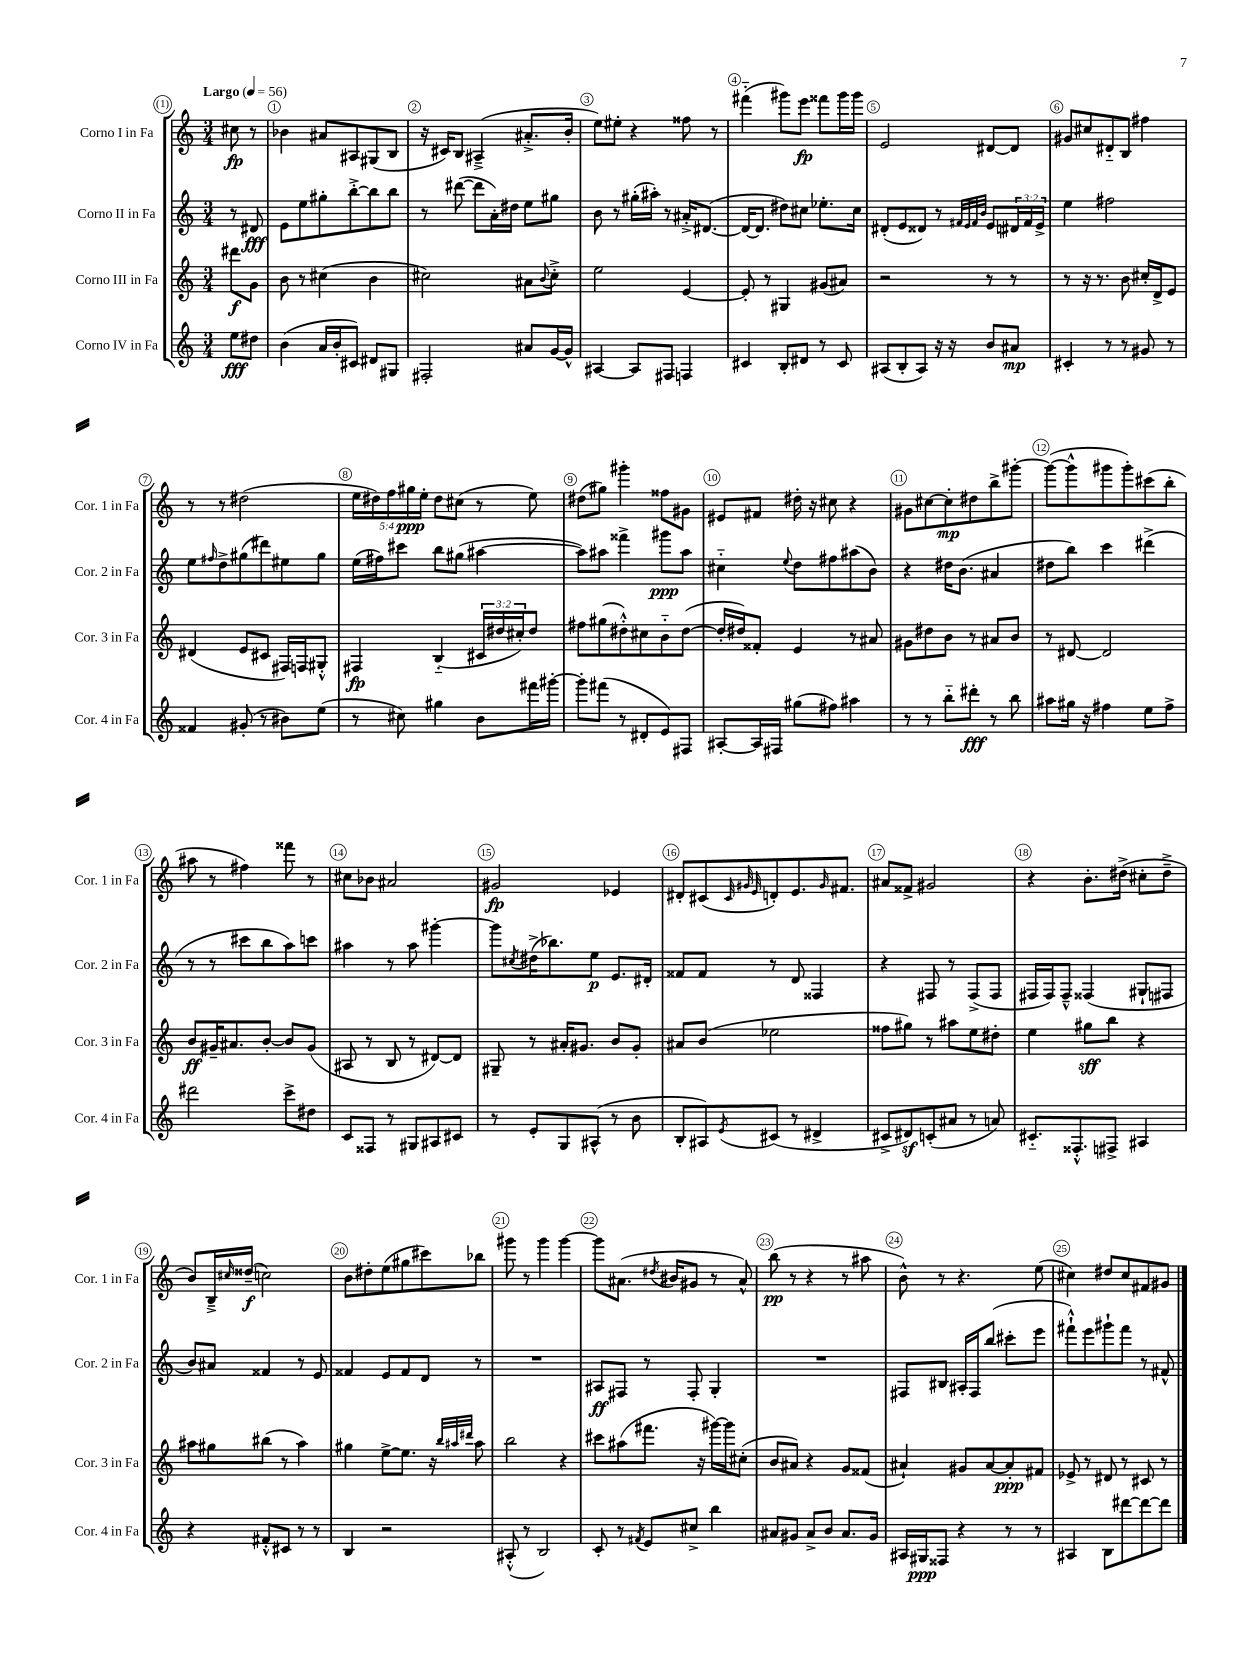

**kern	**dynam	**kern	**dynam	**kern	**dynam	**kern	**dynam
*part4	*part4	*part3	*part3	*part2	*part2	*part1	*part1
*staff4	*staff4	*staff3	*staff3	*staff2	*staff2	*staff1	*staff1
*I"Corno IV in Fa	*	*I"Corno III in Fa	*	*I"Corno II in Fa	*	*I"Corno I in Fa	*
*I'Cor. 4 in Fa	*	*I'Cor. 3 in Fa	*	*I'Cor. 2 in Fa	*	*I'Cor. 1 in Fa	*
*clefG2	*	*clefG2	*	*clefG2	*	*clefG2	*
*k[]	*	*k[]	*	*k[]	*	*k[]	*
*M3/4	*	*M3/4	*	*M3/4	*	*M3/4	*
*MM56	*	*MM56	*	*MM56	*	*MM56	*
=	=	=	=	=	=	=	=
!	!	!	!	!	!	!LO:TX:a:B:t=Largo	!
8ee\L	fff	8ddd#X\L	f	8r	.	8cc#X\	fp
8dd#X\J	.	8g\J	.	8d#X/	fff	8r	.
=1	=1	=1	=1	=1	=1	=1	=1
(4b\	.	8b\	.	8e\L	.	4b-X\	.
.	.	8r	.	8ee\	.	.	.
16a/LL	.	(4cc#X\	.	8gg#X'\	.	8a#X/L	.
16b'/J	.	.	.	.	.	.	.
8c#X/J)	.	.	.	[8bb'^\	.	8A#X/	.
8d#X/L	.	4b\	.	8bb\]	.	(8G#X/	.
8G#X/J	.	.	.	8bb\J	.	8B/J	.
=2	=2	=2	=2	=2	=2	=2	=2
2F#X'/	.	2cc#X\)	.	8r	.	16r	.
.	.	.	.	.	.	16c#X/KL)	.
.	.	.	.	([8ddd#X\	.	8B/J	.
.	.	.	.	8ddd#\L]	.	(4A#X~^/	.
.	.	.	.	16a'\L)	.	.	.
.	.	.	.	16dd#X\JJ	.	.	.
8a#X/L	.	8a#X\L	.	8ee\L	.	8.a#X'^/L	.
.	.	8qqb/	.	.	.	.	.
[16g/L	.	8cc#'^\J	.	8gg#X\J	.	.	.
16g^^/JJ]	.	.	.	.	.	16b'/Jk	.
=3	=3	=3	=3	=3	=3	=3	=3
[4A#X/	.	2ee\	.	8b\	.	8ee\L)	.
.	.	.	.	8r	.	8ee#X'\J	.
8A#/L]	.	.	.	(16gg#X'\LL	.	4r	.
.	.	.	.	16aa#X'\JJ)	.	.	.
8F#X/J	.	.	.	8r	.	.	.
4Fn/	.	[4e/	.	16a#X'^/KL	.	8ff##X\	.
.	.	.	.	([8.d#X/J	.	.	.
.	.	.	.	.	.	8r	.
=4	=4	=4	=4	=4	=4	=4	=4
4c#X/	.	8e'/]	.	16d#/KL_	.	(4fff#X\	.
.	.	.	.	8.d#/J]	.	.	.
.	.	8r	.	.	.	.	.
8B'/L	.	4G#X/	.	8dd#X\L)	.	8ggg#X\L)	.
8d#X/J	.	.	.	8cc#X\J	.	8eee\J	fp
8r	.	(8g#X/L	.	8.ee-X'\L	.	8fff##X\L	.
8c#/	.	8a#X/J)	.	.	.	16ggg#\L	.
.	.	.	.	16cc#\Jk	.	16ggg#\JJ	.
=5	=5	=5	=5	=5	=5	=5	=5
(8A#X/L	.	2r	.	(8d#X'/L	.	2e/	.
8B'/	.	.	.	8e/	.	.	.
8A#/J)	.	.	.	8d##X/J)	.	.	.
16r	.	.	.	8r	.	.	.
16r	.	.	.	.	.	.	.
.	.	.	.	32qqf#X/LLL	.	.	.
.	.	.	.	32qqe/	.	.	.
.	.	.	.	32qqf#/	.	.	.
.	.	.	.	32qqb/JJJ	.	.	.
8b/L	.	8r	.	8e/L	.	[8d#X/L	.
8a#X/J	mp	8r	.	24d#X/L	.	8d#/J]	.
.	.	.	.	24f#/	.	.	.
.	.	.	.	24e^/JJ	.	.	.
=6	=6	=6	=6	=6	=6	=6	=6
4c#X'/	.	8r	.	4ee\	.	8g#X/L	.
.	.	16r	.	.	.	8cc#X/	.
.	.	8.r	.	.	.	.	.
8r	.	.	.	2ff#X\	.	8d#X/	.
8r	.	8b\	.	.	.	8B/J	.
8g#X/	.	16cc#X'/LL	.	.	.	4ff#X\	.
.	.	16d^/J	.	.	.	.	.
8r	.	8e/J	.	.	.	.	.
!!LO:LB:g=z
=7	=7	=7	=7	=7	=7	=7	=7
4f##X/	.	(4d#X/	.	8ee\L	.	8r	.
.	.	.	.	16qqff#X/	.	.	.
.	.	.	.	8dd^\	.	8r	.
(8g#X'/	.	8e/L	.	(8gg#X\	.	(2dd#X\	.
8r	.	8c#X/J	.	8ddd#X\)	.	.	.
8b#X\L)	.	16F#X/LL)	.	8ee#X\	.	.	.
.	.	16Fn/J	.	.	.	.	.
(8ee\J	.	8G#X'^^/J	.	8gg#\J	.	.	.
=8	=8	=8	=8	=8	=8	=8	=8
8r	.	4F#X/	fp	(16ee\LL	.	20ee\LL	.
.	.	.	.	.	.	20dd#X\)	.
.	.	.	.	16ff#X\J)	.	.	.
.	.	.	.	.	.	20ff\	.
8cc#X\)	.	.	.	8ccc#X\J	.	.	.
.	.	.	.	.	.	20gg#X\	ppp
.	.	.	.	.	.	20ee'\JJ	.
4gg#X\	.	(4B/	.	8bb\L	.	8dd#\L	.
.	.	.	.	(8gg#X\J	.	(8cc#X\J	.
8b\L	.	24c#X/LL	.	[4aa#X\	.	8r	.
.	.	24dd#X/	.	.	.	.	.
.	.	24cc#X'/J)	.	.	.	.	.
16fff#X\L	.	8dd#/J	.	.	.	8ee\)	.
[16ggg#X'\JJ	.	.	.	.	.	.	.
=9	=9	=9	=9	=9	=9	=9	=9
8ggg#'\L]	.	8ff#X\L	.	8aa#\L])	.	(8dd#X\L	.
(8fff#X\J	.	(8gg#X\	.	8aa#X\J	.	8gg#X\J)	.
8r	.	8dd#X'^^\)	.	4fff##X^\	.	4ggg#X'\	.
8d#X'/L	.	8cc#X\	.	.	.	.	.
8e/)	.	8b\	.	8ggg#X\L	ppp	8ff##X\L	.
8F#X/J	.	([8dd#\J	.	8aa#\J	.	8g#X\J	.
=10	=10	=10	=10	=10	=10	=10	=10
[8A#X'/L	.	16dd#'/LL]	.	4cc#X\	.	8e#X/L	.
.	.	16dd#X/J)	.	.	.	.	.
16A#/L]	.	8f##X'/J	.	.	.	8f#X/J	.
16F#X/JJ	.	.	.	.	.	.	.
.	.	.	.	8qqee/	.	.	.
(8gg#X\L	.	4e/	.	8dd\L	.	16dd#X'\	.
.	.	.	.	.	.	16r	.
8ff#X\J)	.	.	.	8ff#X\	.	8cc#X\	.
4aa#X\	.	8r	.	(8aa#X\	.	4r	.
.	.	8a#X/	.	8b\J)	.	.	.
=11	=11	=11	=11	=11	=11	=11	=11
8r	.	8g#X\L	.	4r	.	8g#X\L	.
8r	.	8dd#X\	.	.	.	[8cc#X\	.
8bb\L	.	8b\J	.	16dd#X\KL	.	8cc#'\]	mp
.	.	.	.	(8.b\J	.	.	.
8ddd#X'\J	fff	8r	.	.	.	8dd#X\	.
8r	.	8a#X/L	.	4a#X/	.	8bb^\	.
8bb\	.	8b/J	.	.	.	[8ggg#X'\J	.
=12	=12	=12	=12	=12	=12	=12	=12
8aa#X\L	.	8r	.	8dd#X\L	.	(8ggg#\L_	.
16gg#X\Jk	.	[8d#X/	.	8bb\J)	.	8ggg#^^\]	.
16r	.	.	.	.	.	.	.
4ff#X\	.	2d#/]	.	4ccc\	.	8ggg#X\	.
.	.	.	.	.	.	8ggg#'\)	.
8ee\L	.	.	.	(4ddd#X^\	.	(8ccc#X\	.
8ff#^\J	.	.	.	.	.	8bb'\J	.
!!LO:LB:g=z
=13	=13	=13	=13	=13	=13	=13	=13
2ddd#X\	.	8b/L	ff	8r	.	8aa#X\	.
.	.	16g#X~/K	.	8r	.	8r	.
.	.	8.a#X/	.	.	.	.	.
.	.	.	.	8ccc#X\L	.	4ff#X\)	.
.	.	[8b'/J	.	8bb\	.	.	.
8ccc^\L	.	8b/L]	.	8aa\)	.	8fff##X\	.
8dd#X\J	.	(8g#/J	.	8cccn\J	.	8r	.
=14	=14	=14	=14	=14	=14	=14	=14
8c/L	.	8A#X/	.	4aa#X\	.	8cc#X\L	.
8F##X/J	.	8r	.	.	.	8b-X\J	.
8r	.	8B/	.	8r	.	2a#X/	.
8G#X/L	.	8r	.	8aa#\	.	.	.
8A#X/	.	[8d#X/L)	.	[4ggg#X'\	.	.	.
8c#X/J	.	8d#/J]	.	.	.	.	.
=15	=15	=15	=15	=15	=15	=15	=15
8r	.	8G#X~/	.	8ggg#\L]	.	2g#X/	fp
.	.	.	.	8qcc#X/	.	.	.
8e'/L	.	8r	.	(16dd#X^\K	.	.	.
.	.	.	.	8.bb-X\)	.	.	.
8G/	.	16a#X'/KL	.	.	.	.	.
.	.	8.g#X/J	.	.	.	.	.
(8A#X^^/J	.	.	.	8ee\J	p	.	.
8r	.	8b/L	.	8.e/L	.	4e-X/	.
8b\	.	8g#'/J	.	.	.	.	.
.	.	.	.	16d#X'/Jk	.	.	.
=16	=16	=16	=16	=16	=16	=16	=16
8B'/L	.	8a#X/L	.	8f##X/L	.	8d#X'/L	.
8A#X/)	.	(8b/J	.	8f##/J	.	(8c#X/	.
.	.	.	.	.	.	32qqc#/	.
.	.	.	.	.	.	32qqg#X/	.
8qe/	.	.	.	.	.	32qqe/	.
(8c#X/J	.	2ee-X\	.	8r	.	8dn'/)	.
8r	.	.	.	8d/	.	8.e/	.
4d#X^/	.	.	.	4F##X/	.	.	.
.	.	.	.	.	.	16qqg#/	.
.	.	.	.	.	.	8.f#X/J	.
=17	=17	=17	=17	=17	=17	=17	=17
8c#X^/L	.	8ff##X\L	.	4r	.	8a#X/L	.
8d#Xz/)	.	8gg#X\J)	.	.	.	8f##X^/J	.
(8cn'/	.	8r	.	8F#X/	.	2g#X/	.
8a#X/J	.	8aa#X\L	.	8r	.	.	.
8r	.	8ee\	.	(8F#^/L	.	.	.
8an/)	.	8dd#X'\J	.	8F#/J	.	.	.
=18	=18	=18	=18	=18	=18	=18	=18
8.c#X/L	.	4ee\	.	16F#X/LL	.	4r	.
.	.	.	.	16F#/J)	.	.	.
.	.	.	.	8F#~^^/J	.	.	.
8.F##X'^^/	.	.	.	.	.	.	.
.	.	8gg#X\L	sff	(4F##X/	.	8.b'\L	.
8F#X^/J	.	8bb\J	.	.	.	.	.
.	.	.	.	.	.	(16dd#X^\Jk	.
4A#X/	.	4r	.	8G#X`/L	.	8cc#X'\L	.
.	.	.	.	8F#X/J	.	8dd#~^\J	.
!!LO:LB:g=z
=19	=19	=19	=19	=19	=19	=19	=19
4r	.	8aa#X\L	.	8b/L)	.	8b/L)	.
.	.	8gg#X\	.	8a#X/J	.	16B~^/L	.
.	.	.	.	.	.	16qqcc#X/	.
.	.	.	.	.	.	(16dd##X~/JJ	f
8f#X'^^/L	.	(8bb#X\J	.	4f##X/	.	2ccn\)	.
8c#X/J	.	8r	.	.	.	.	.
8r	.	4aa#\)	.	8r	.	.	.
8r	.	.	.	8e/	.	.	.
=20	=20	=20	=20	=20	=20	=20	=20
4B/	.	4gg#X\	.	4f##X/	.	8b\L	.
.	.	.	.	.	.	8dd#X'\	.
2r	.	[8ee^\L	.	8e/L	.	(8ee\	.
.	.	8.ee\J]	.	8f##/	.	8gg#X\	.
.	.	.	.	8d/J	.	8ccc#X\)	.
.	.	16r	.	.	.	.	.
.	.	32qqbb/LLL	.	.	.	.	.
.	.	32qqaa#X/	.	.	.	.	.
.	.	32qqddd#X/JJJ	.	.	.	.	.
.	.	8aa#\	.	8r	.	8bb-X\J	.
=21	=21	=21	=21	=21	=21	=21	=21
(8A#X'^^/	.	2bb\	.	2.r	.	8ggg#X\	.
8r	.	.	.	.	.	8r	.
2B/)	.	.	.	.	.	4ggg#\	.
.	.	4r	.	.	.	[4ggg#\	.
=22	=22	=22	=22	=22	=22	=22	=22
8c'/	.	8ccc#X\L	.	8A#X/L	ff	8ggg#\L]	.
8r	.	(8aa#X\	.	8F#X/J	.	(8.a#X\J	.
8qf#X/	.	.	.	.	.	.	.
8e/L	.	8.fff#X\J	.	8r	.	.	.
.	.	.	.	.	.	8qdd#X/	.
.	.	.	.	.	.	16b#X/KL	.
8cc#X^/J	.	.	.	8F#'/	.	8g#X/J	.
.	.	16r	.	.	.	.	.
4bb\	.	[16ggg#X\LL)	.	4G'/	.	8r	.
.	.	16ggg#\J]	.	.	.	.	.
.	.	(8cc#X'\J	.	.	.	8a#^^/)	.
=23	=23	=23	=23	=23	=23	=23	=23
8a#X/L	.	8b/L	.	2.r	.	(8bb\	pp
8g#X/J	.	8a#X/J)	.	.	.	8r	.
8a#^/L	.	4r	.	.	.	4r	.
8b/J	.	.	.	.	.	.	.
8.a#/L	.	8g/L	.	.	.	8r	.
.	.	(8f##X/J	.	.	.	8aa#X\	.
16g#/Jk	.	.	.	.	.	.	.
=24	=24	=24	=24	=24	=24	=24	=24
16A#X/LL	.	4a#X`/)	.	8F#X/L	.	8b^^\)	.
16G#X/J	ppp	.	.	.	.	.	.
8F##X/J	.	.	.	8B#X/J	.	8r	.
4r	.	8g#X/L	.	16A#X'/LL	.	4.r	.
.	.	.	.	16F#/J	.	.	.
.	.	[8a#/	.	(8bb/J	.	.	.
8r	.	8a#'/]	ppp	8ccc#X'\L	.	.	.
8r	.	8f#X/J	.	8eee\J	.	(8ee\	.
=25	=25	=25	=25	=25	=25	=25	=25
4A#X/	.	8e-X^/	.	8fff#X`^^\L)	.	4cc#X\)	.
.	.	8r	.	8eee\	.	.	.
8B\L	.	8d#X/	.	8ggg#X`\	.	8dd#X/L	.
[8ddd#X\	.	8r	.	8fff#\J	.	8cc#/	.
8ddd#\_	.	8c#X/	.	8r	.	8f#X/	.
8ddd#\J]	.	8r	.	8f#X^^/	.	8g#X/J	.
==	==	==	==	==	==	==	==
*-	*-	*-	*-	*-	*-	*-	*-
